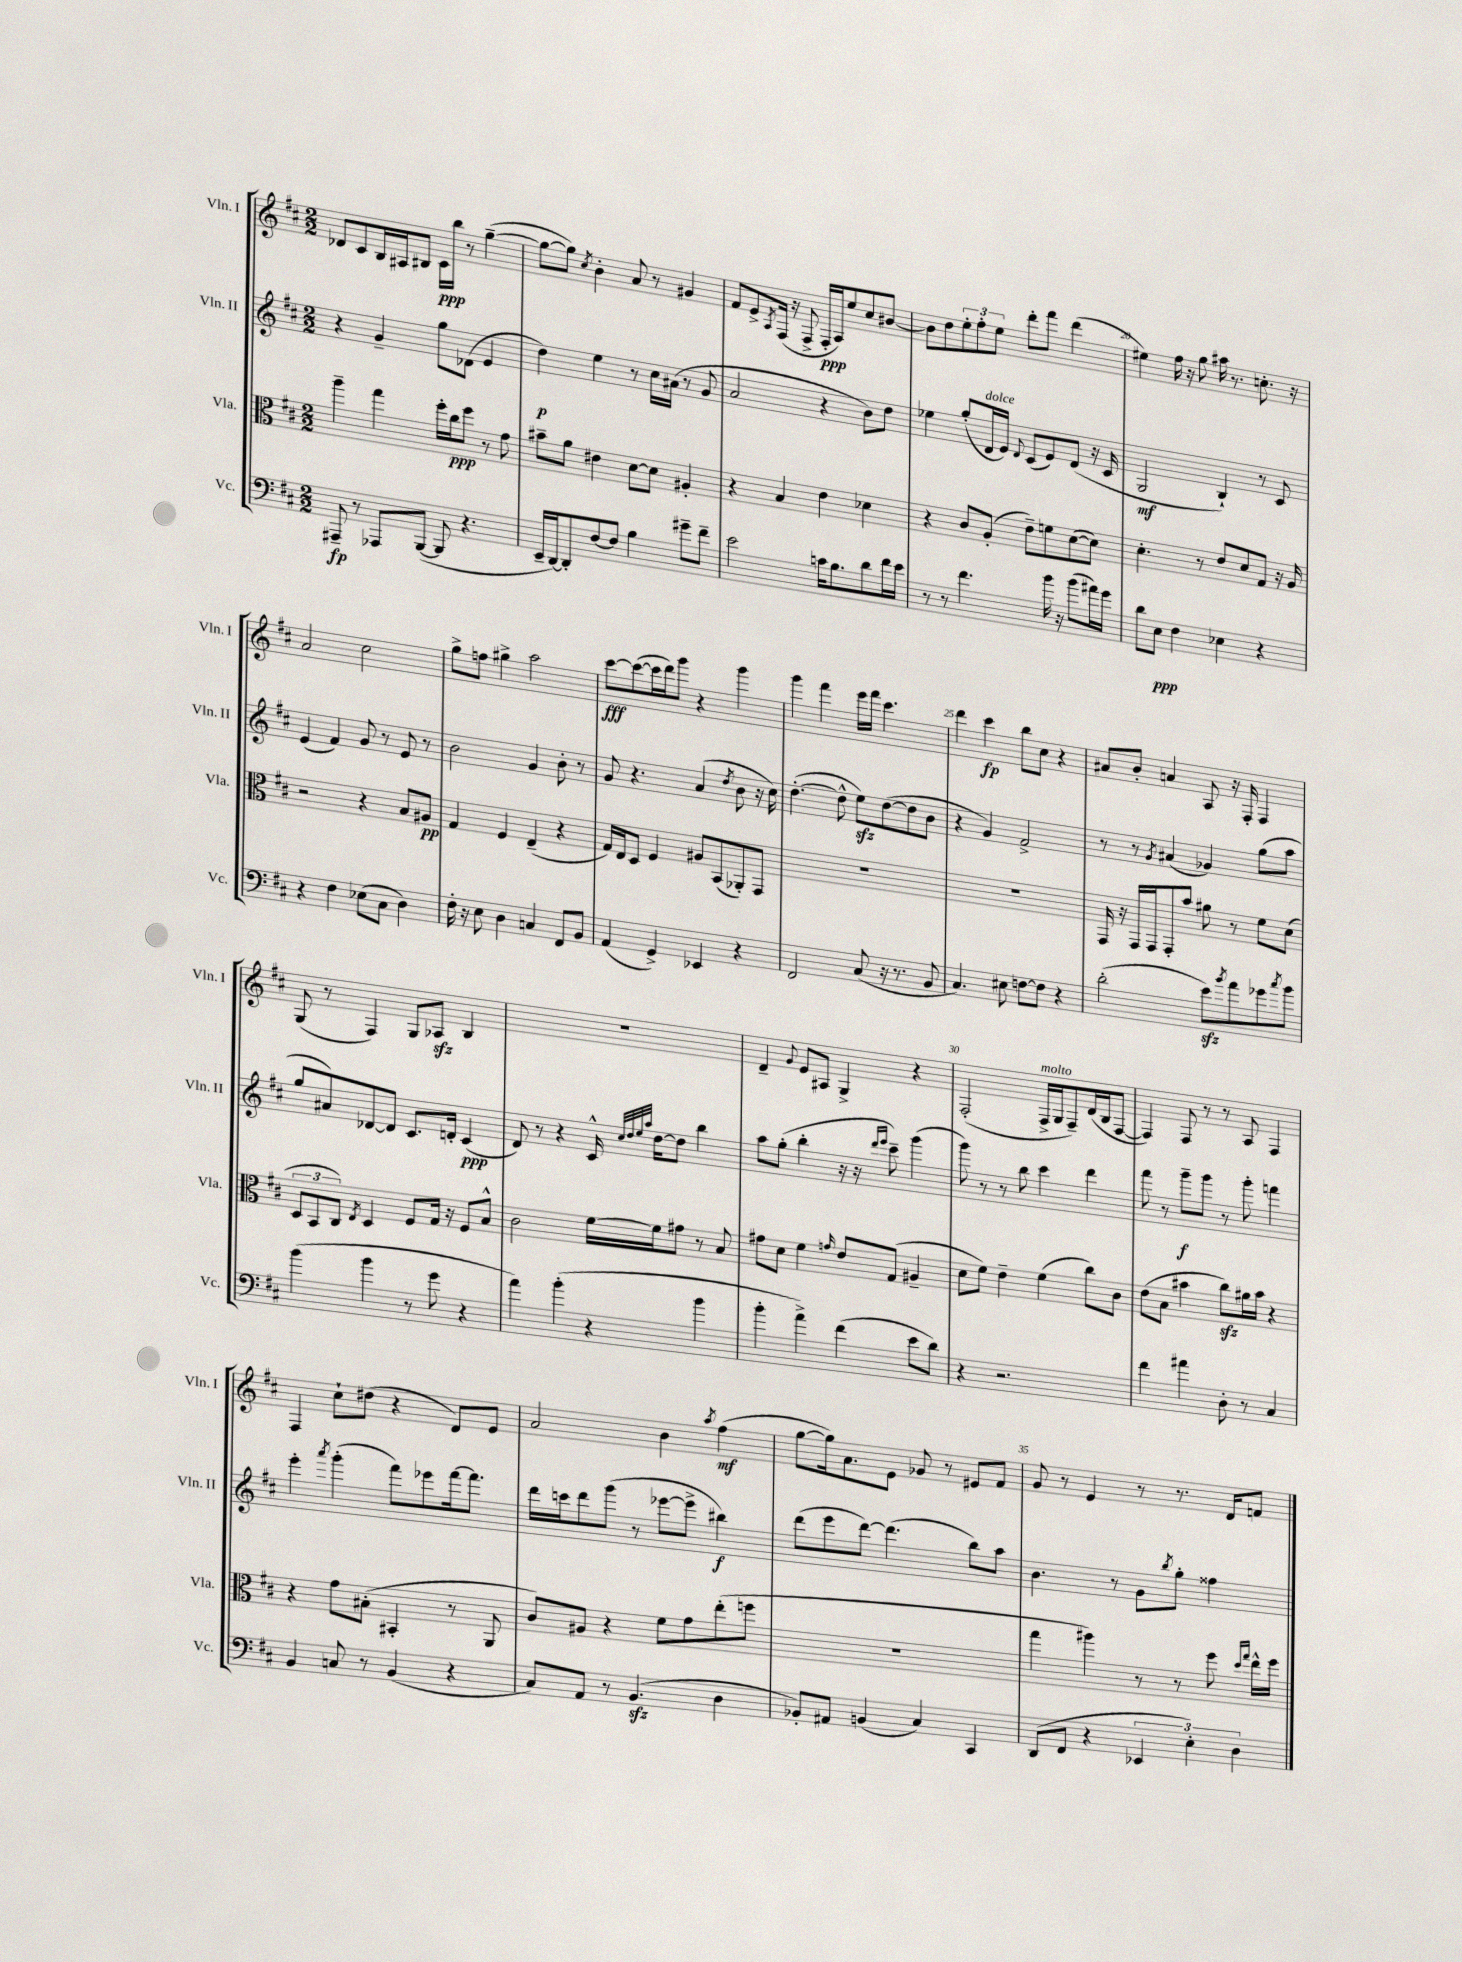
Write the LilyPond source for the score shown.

<<
\new StaffGroup <<
\new Staff = "s0" \with { instrumentName = "Vln. I" shortInstrumentName = "Vln. I" } {
    \clef treble \key d \major \numericTimeSignature \time 2/2
    des'8 cis'8 b16 ais16 bis8 cis'16\ppp b''16 r8 g''4~--( |
    g''8~ g''8) \acciaccatura { cis''8 } b'4-. a'8 r8 gis'4 |
    fis'8 e'8-> \acciaccatura { a8 } fis16( r16 fis8-> fis16-.\ppp a16) e''8 cis''8 bis'8~ |
    bis'8 d''8 \tuplet 3/2 { e''8-. fis''8-. e''8 } d'''8-. fis'''8 d'''4( |
    eis''4) fis''16 r16 g''8 ais''16 r8. c''8.-. r16 |
    a'2 cis''2 |
    g''8-> f''8 gis''4-> a''2 |
    cis'''8~\fff cis'''8~( cis'''16 d'''16) g'''8 r4 g'''4 |
    g'''4 fis'''4 e'''16 fis'''16 cis'''4. |
    d'''4 cis'''4\fp b''8 cis''8 r4 |
    ais'8 b'8-. a'4 a8 r16 fis16-. fis4 |
    g8( r8 fis4) g8 aes8\sfz b4 |
    R1 |
    d'4-- \appoggiatura { g'8 } e'8 ais8 g4-> r4 |
    fis2-.( fis16->^\markup { \italic "molto" } g16 fis8--) d'16( b16 fis8~ |
    fis4) fis8 r8 r8 a8 fis4 |
    fis4 cis''8-! dis''8( r4 d'8) e'8 |
    a'2 b'4 \acciaccatura { a''8 } fis''4\mf( |
    g''8~ g''16) a'8. e'8 ges'8 r8 eis'8 fis'8 |
    g'8 r8 e'4 r8 r8. d'16 f'8 \bar "|." |
}
\new Staff = "s1" \with { instrumentName = "Vln. II" shortInstrumentName = "Vln. II" } {
    \clef treble \key d \major \numericTimeSignature \time 2/2
    r4 g'4-- g''8 des'8( e'4 |
    d''4\p) e''4 r8 cis''16 ais'16( r8 g'8 |
    a'2 r4 b'8) d''8 |
    ees''4 g''8-.( d'16^\markup { \italic "dolce" } e'16) \appoggiatura { d'8 } cis'8( e'8) d'8( r16 cis'16 |
    g2\mf b4-!) r8 cis'8 |
    e'4( fis'4) g'8 r8 e'8 r8 |
    b'2 g'4 b'8-. r8 |
    g'8 r4. a'4( \acciaccatura { d''8 } b'8 r16 cis''16) |
    d''4.~-.( d''8-^ e''8\sfz) d''8~( d''8 b'8 |
    r4 g'4) fis'2-> |
    r8 r8 \acciaccatura { g'8 } ais'4( ges'4) g''8( a''8 |
    g''8 ais'8) des'8~ des'8 cis'8. d'16-. cis'4\ppp( |
    d'8) r8 r4 cis'16-^ \grace { cis''32 d''32 e''32 a''32 } d''16~ d''8 b''4 |
    a''8 g''8-.( b''4-. r16 r16 \grace { d'''16 e'''16 } cis'''8--) g'''4( |
    g'''8) r8 r8 b''8 cis'''4 d'''4 |
    fis'''8 r8 g'''8--\f g'''8 r8 g'''8-. f'''4 |
    e'''4-. \acciaccatura { a'''8 } g'''4-.( fis'''8) ees'''8 fis'''16~ fis'''8. |
    d'''16 c'''16 d'''8 g'''8( r8 ees'''8~ ees'''8-> bis''4\f) |
    d'''8( e'''8 d'''8~) d'''4.( b''8) a''8 |
    b'4. r8 g'8 \acciaccatura { b''8 } g''8-. fisis''4 \bar "|." |
}
\new Staff = "s2" \with { instrumentName = "Vla." shortInstrumentName = "Vla." } {
    \clef alto \key d \major \numericTimeSignature \time 2/2
    a''4-- g''4 fis''16-. cis''16\ppp fis''8 r8 g'8 |
    bis'8-- a'8 eis'4 d'8~ d'8 ais4-. |
    r4 b4 e'4 des'4 |
    r4 cis'8 a8-.( e'8--) f'8 d'8~( d'8) |
    d'4.-. r8 e'8 d'8 g8 r16 a16 |
    r2 r4 b8 ais8\pp |
    g4 fis4 e4--( r4 |
    g16) e16 d8 fis4 ais8 b,8( aes,8-.) g,8 |
    R1 |
    R1 |
    g,16 r16 g,16 g,16 g,8-. b'8 ais'8 r8 fis'8 d'8( |
    \tuplet 3/2 { d8 b,8 cis8) } \acciaccatura { e8 } d4 fis8 g16 r16 fis8 b8-^ |
    cis'2 fis'16~ fis'16 gis'8 r8 b8 |
    gis'8 d'8 fis'4 \grace { g'16 } e'8 g8( ais4-- |
    d'8 fis'8) e'4-- fis'4( cis''8) cis'8 |
    e'8( b8 bis'4 cis''8\sfz) ais'16 bis'16 r4 |
    r4 g'8 bis8-.( bis,4-. r8 a,8 |
    cis'8) ais8 r4 fis'8 g'8 e''8-.( f''8 |
    R1 |
    g''4 ais''4) r8 r8 fis''8 \grace { d''16 g''16 } e''16-^ fis''16 \bar "|." |
}
\new Staff = "s3" \with { instrumentName = "Vc." shortInstrumentName = "Vc." } {
    \clef bass \key d \major \numericTimeSignature \time 2/2
    ais,,8--\fp r8 aes,,8 b,,8~( b,,8 r4. |
    e,16-- d,16~) d,8-. fis8~ fis8 b4 gis'8-- fis'8-- |
    e'2 c'16 b8. d'8 fis'16 e'16 |
    r8 r8 fis'4. b'16 r16 b'8( ais'16) g'16 |
    d'8 e8\ppp fis4 ees4 r4 |
    r4 fis4 ees8( cis8 d4) |
    fis16-. r16 e8 d4 c4 fis,8 b,8 |
    a,4( g,4->) ees,4 r4 |
    fis,2 cis8( r16 r8. b,8 |
    cis4.) eis8 f8~ f8 r4 |
    d'2-.( e'8\sfz) \acciaccatura { b'8 } a'8 ges'8 \acciaccatura { cis''8 } b'8 |
    b'4( b'4 r8 g'8 r4 |
    a'4) b'4-.( r4 b'4 |
    b'4-. a'4->) fis'4( e'8 d'8) |
    r4 r2. |
    fis'4 ais'4 d8-. r8 cis4 |
    b,4 c8 r8 b,4( r4 |
    cis8) a,8 r8 b,4.\sfz( d4 |
    bes,8-.) ais,8 b,4( cis4) cis,4 |
    d,8( fis,8 r4 \tuplet 3/2 { ees,4 e4-.) d4 } \bar "|." |
}
>>
>>
\layout { \context { \Score currentBarNumber = #16 \override BarNumber.break-visibility = ##(#f #t #t) barNumberVisibility = #(every-nth-bar-number-visible 5) } }
